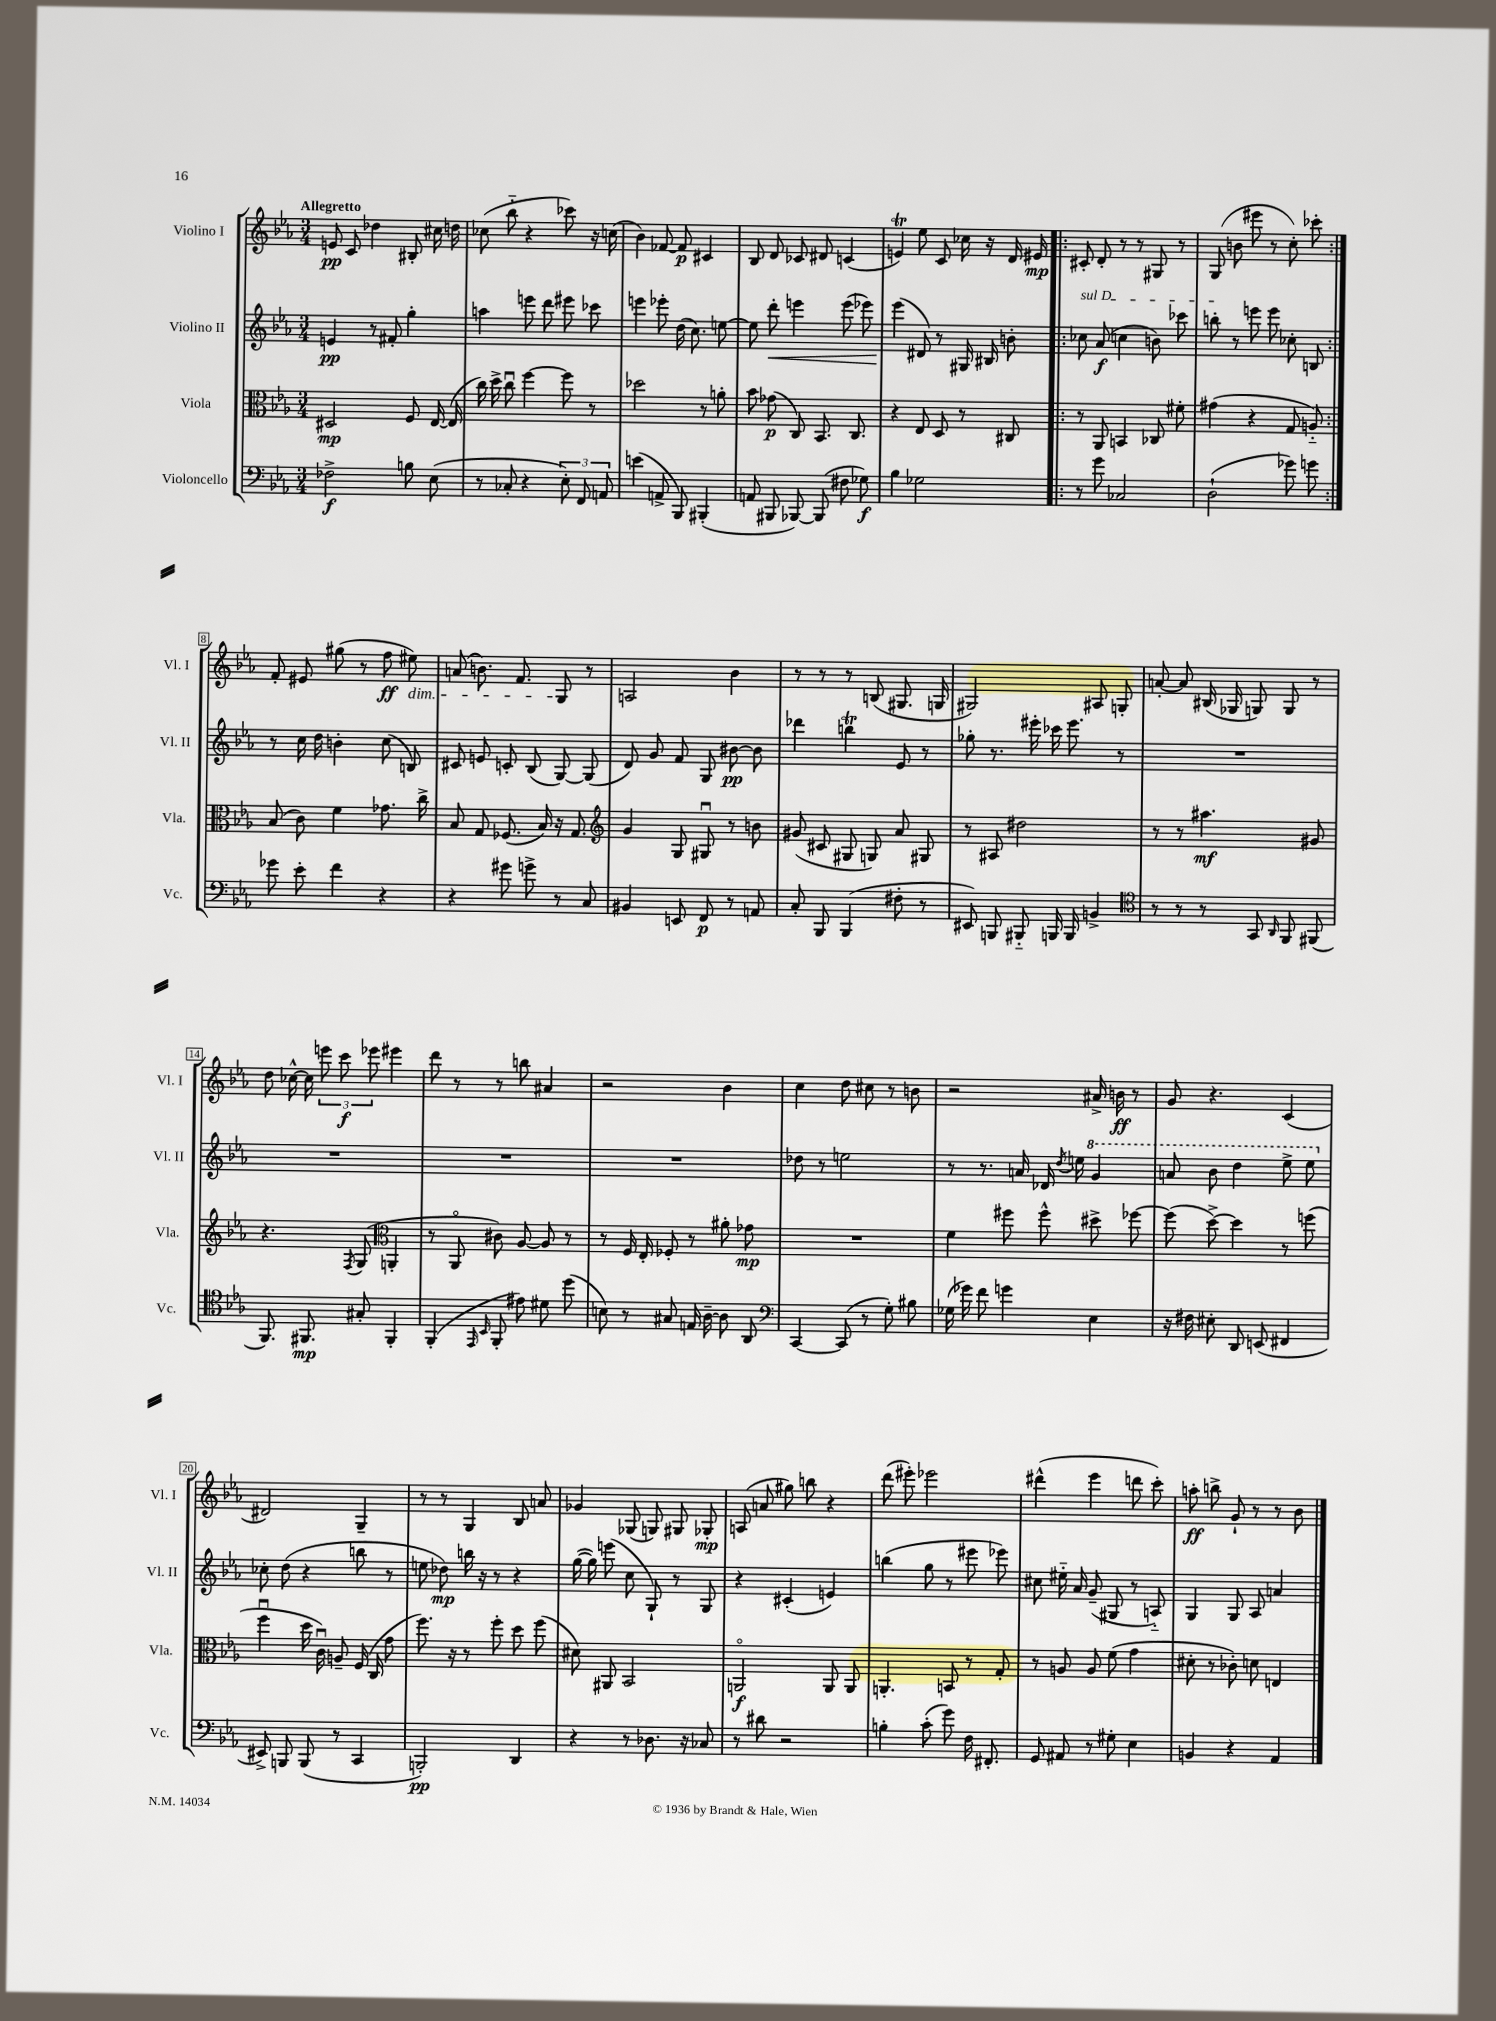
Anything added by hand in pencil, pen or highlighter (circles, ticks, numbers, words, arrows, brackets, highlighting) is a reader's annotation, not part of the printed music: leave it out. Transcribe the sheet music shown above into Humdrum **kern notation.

**kern	**kern	**kern	**kern
*staff4	*staff3	*staff2	*staff1
*clefF4	*clefC3	*clefG2	*clefG2
*k[b-e-a-]	*k[b-e-a-]	*k[b-e-a-]	*k[b-e-a-]
*M3/4	*M3/4	*M3/4	*M3/4
2F-^	2D#	4e	8e
.	.	.	8c
.	.	8r	4dd-
.	.	8f#'	.
8B	8F	4gg'	8B#'
(8E-	[16E-	.	16cc#
.	(16E-]	.	16dd
=	=	=	=
8r	16cc)	4aa	(8cc-
.	16dd^	.	.
8C-'	8ccu	.	8bb-'~
4r	[4ff	8eee	4r
.	.	8ddd	.
12E-')	8ff]	8eee#	8ccc-)
12FF	.	.	.
.	8r	8ccc-	16r
12AA	.	.	.
.	.	.	(16cc
=	=	=	=
(4e	2dd-	4eee	4b-)
8AA^	.	8eee-'	[8f-
8BBB-)	.	(16dd	8f-]
.	.	8.cc)	.
(4BBB#'	8r	.	4c#
.	8a'	[8ee	.
=	=	=	=
8AA	8b-	8ee]	8B-
8BBB#	(8g-	8ddd'	8d
[8BBB-)	8C)	4eee	8c-
(8BBB-]	8.BB-	.	8d#
8F#	.	(8eee	(4c
.	8.C	.	.
8G-)	.	8eee-)	.
=	=	=	=
4B-	4r	(4eee-	4e)
2G-	8E-	8d#)	8ee-
.	8D	8r	8c
.	8r	16G#	16cc-
.	.	16B#	16r
.	8C#	8b'	16d
.	.	.	16e#
=!|:	=!|:	=!|:	=!|:
8r	8r	8cc-	8c#'
8g	8AA-	(8a-	8d'
2C-	4BB	4cc	8r
.	.	.	8r
.	8C-	8b)	8G#
.	8f#'	8ccc-	8r
=	=	=	=
(2D`	(4g#	8bb'	(8G
.	.	8r	8b
.	4r	8eee	8eee#
.	.	8eee	8r
8g-)	8G	8cc-'	8cc')
8g	8A'~)	8B	8ccc-'
=:|!	=:|!	=:|!	=:|!
8g-	(8B-	8r	8f'
8e-'	8c)	16cc	8e#
.	.	16dd	.
4f	4f	4b'	(8gg#
.	.	.	8r
4r	8.g-	(8cc	8ff
.	.	8B)	8ee#)
.	16cc^	.	.
=	=	=	=
4r	8B-	8c#	(8a
.	8G	8e	8.b)
8g#	(8.F-	8c'	.
.	.	.	8.f
8g^	.	(8B-	.
.	16B-)	.	.
8r	16r	[8G)	8G
.	8.G	.	.
8C	.	(8G]	8r
=	=	=	=
*	*clefG2	*	*
4BB#	4g	8d)	2A
.	.	8g	.
8EE	8G	8f	.
8FF	8G#u	8G	.
8r	8r	[8b#	4b-
8AA	8b	8b#]	.
=	=	=	=
8C'	(8g#	4ddd-	8r
8BBB-	8c#	.	8r
(4BBB-	8G#	4bb	8r
.	8G)	.	(8B
8F#'	8a-	8e-	8.G#
8r	8G#	8r	.
.	.	.	16G
=	=	=	=
8EE#)	8r	8gg-'	2G#)
8BBB	8A#	8.r	.
8BBB#'~	2dd#	.	.
.	.	16eee#'	.
16BBB	.	16ccc-	.
16BBB	.	8.eee#	.
4BB^	.	.	8A#
.	.	8r	8G'
=	=	=	=
*clefC4	*	*	*
8r	8r	2.r	[8a'
8r	8r	.	8a]
8r	4.aa#	.	(16B#
.	.	.	16G-
8GG	.	.	8G)
16qqAA-	.	.	.
8FF	.	.	8G
(8FF#	8g#	.	8r
=	=	=	=
8.FF)	4.r	2.r	8dd
.	.	.	[16cc-^^
8.FF#	.	.	16cc-]
.	.	.	12eee
.	.	.	12ccc
.	8qF	.	.
8G#'	(8G	.	.
.	.	.	12eee-
*	*clefC3	*	*
4FF#'	4AA'	.	4eee#
=	=	=	=
(4FF'	8r	2.r	8ddd
.	8AA-o	.	8r
16qqEE-	.	.	.
16qqBB-	.	.	.
8FF'	8c#)	.	8r
8e#)	[8A-	.	8bb
8d#	8A-]	.	4a#
(8dd	8r	.	.
=	=	=	=
8B)	8r	2.r	2r
8r	16F	.	.
.	16E-'	.	.
8G#	8F-'	.	.
16E	8r	.	.
[16A-~	.	.	.
8A-]	8a#'	.	4b-
8AA-	8g-	.	.
=	=	=	=
*clefF4	*	*	*
[4CC	2.r	8dd-	4cc
.	.	8r	.
(8CC]	.	2ee	8dd
8r	.	.	8cc#
8G')	.	.	8r
8B#	.	.	8b
=	=	=	=
(16G-	4f	8r	2r
16g-)	.	.	.
8f	.	8.r	.
4g	8ff#	.	.
.	.	16a	.
.	8ff#^^	16d-	.
.	.	8qdd	.
.	.	16ee	.
4E-	8dd#^	4gg	16a#^
.	.	.	16b
.	[8ff-	.	8r
=	=	=	=
16r	(8ff-]	8aa	8g
16F#	.	.	.
8E#'	[8dd^)	8bb-	4.r
8DD	4dd]	4ddd	.
(8EE	.	.	.
4FF#	8r	8eee-^	(4c
.	(8ff	8eee-	.
=	=	=	=
8EE#^)	4ffu	8cc-'	2d#)
8BBB	.	(8dd	.
(8BBB	16dd	4r	.
.	16cu)	.	.
8r	8A~	.	.
4CC	(16F	8bb	4G~
.	16C	.	.
.	8g	8r	.
=	=	=	=
2BBB')	8.ff)	8ee	8r
.	.	8dd-)	8r
.	16r	.	.
.	8r	16bb	4G
.	.	16r	.
.	8ff'	8r	.
4DD	8dd	4r	8B-
.	(8ff	.	8a
=	=	=	=
4r	8d#)	([16gg	4g-
.	.	16gg])	.
.	8AA#	(8eee	.
8r	2BB-	8cc	(8G-
8.D-	.	8G`)	8G)
.	.	8r	8G#
16r	.	.	.
8C-	.	8G	8G-'
=	=	=	=
8r	2AAo	4r	(8A
8d#	.	.	8a
2r	.	(4c#'	8gg#)
.	.	.	8bb
.	8AA	4e)	4r
.	8AA	.	.
=	=	=	=
4B'	4.AA'	(4bb	(8ddd
.	.	.	8eee#')
(8c'	.	8gg	2eee-
8g)	8BB	8r	.
16F	8r	8eee#	.
8.FF#'	.	.	.
.	8G'	8eee-)	.
=	=	=	=
8GG	8r	8cc#	(4ddd#^^
8AA#	8A	16ee#'~	.
.	.	16a-	.
8r	8A	(8g~	4eee-
8G#'	(8f	8G#	.
4E-	4g	8r	8ddd
.	.	8A'~)	8ccc')
=	=	=	=
4BB	8d#'	4G	8aa'
.	8r	.	8bb^
4r	8c-')	8G	8g`
.	8d	8A-	8r
4AA-	4E	4a	8r
.	.	.	8b-
==	==	==	==
*-	*-	*-	*-
